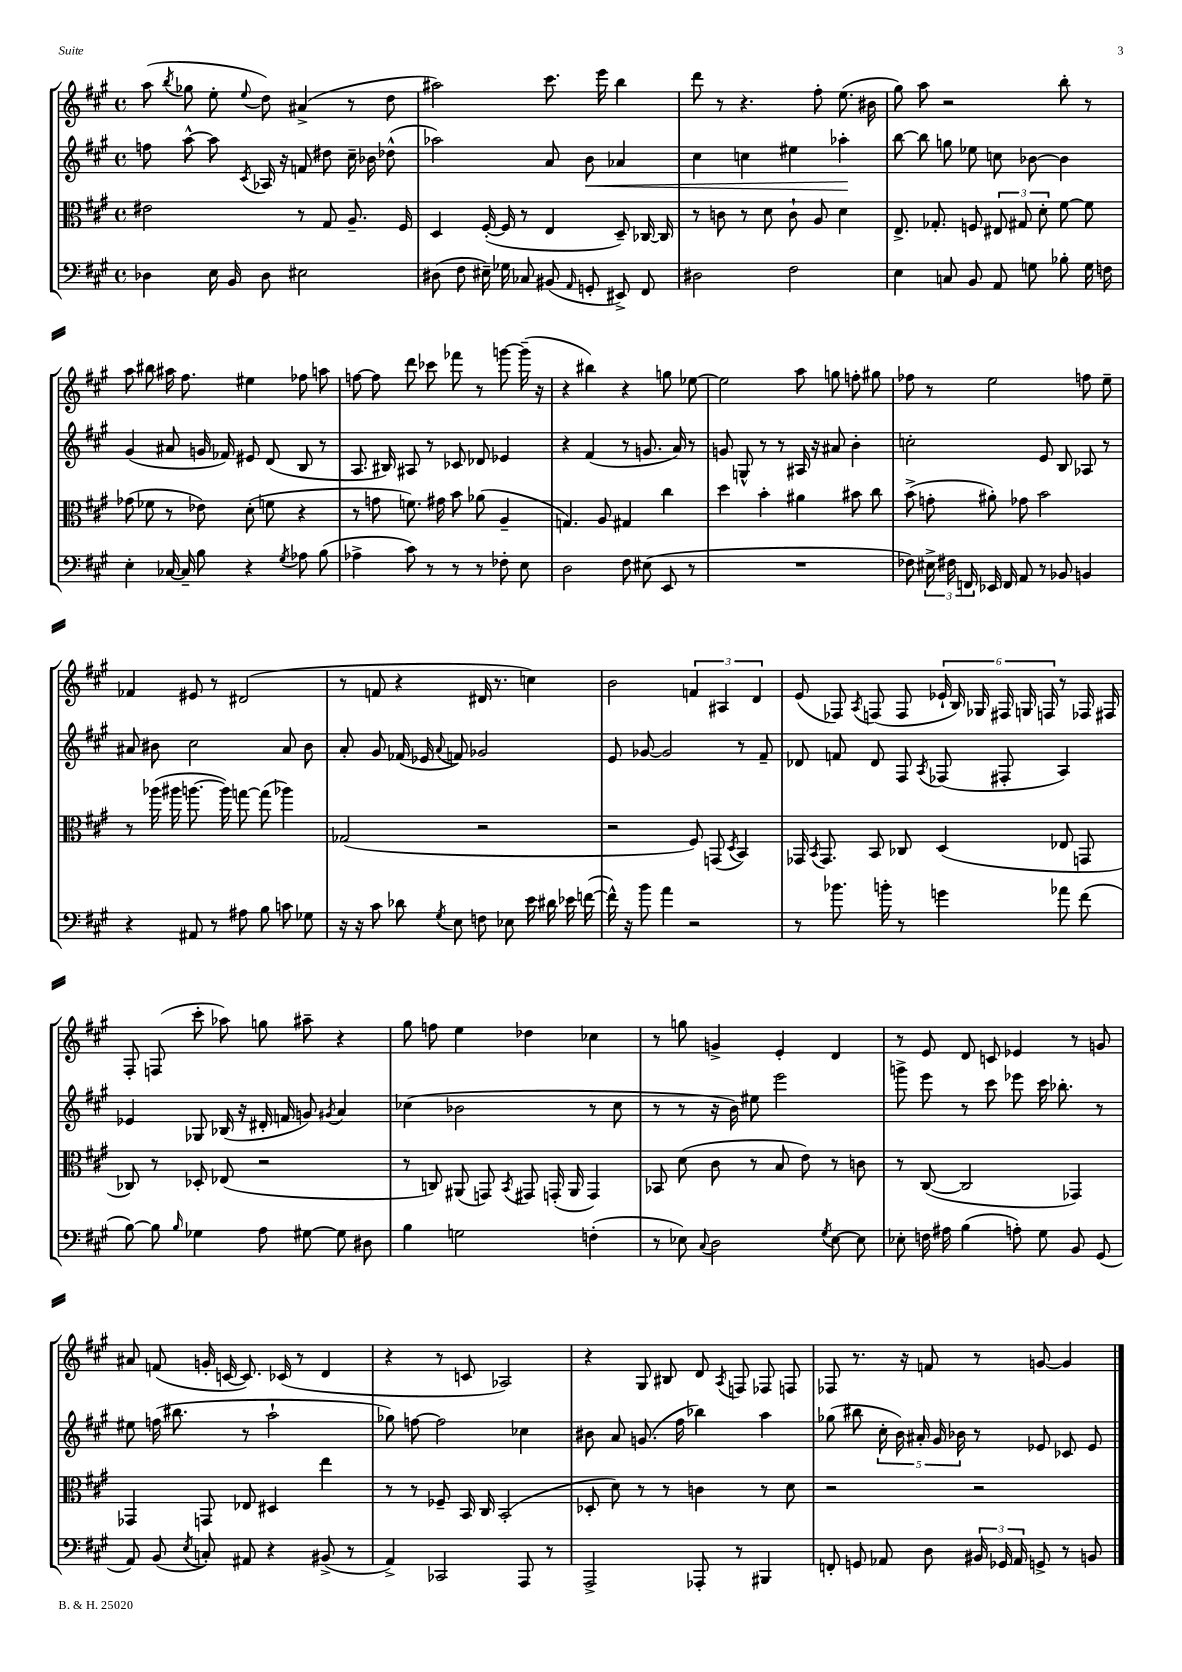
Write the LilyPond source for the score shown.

<<
\new StaffGroup <<
\new Staff = "s0" {
    \clef treble \key a \major \defaultTimeSignature \time 4/4
    \autoBeamOff a''8( \acciaccatura { b''8 } ges''8 e''8-. \appoggiatura { e''8 } d''8) ais'4->( r8 d''8 |
    ais''2) cis'''8. e'''16 b''4 |
    d'''8 r8 r4. fis''8-. e''8.( bis'16 |
    gis''8) a''8 r2 b''8-. r8 |
    a''8 bis''8 ais''16 fis''8. eis''4 fes''8 a''8 |
    f''8~ f''8 d'''8 ces'''8 fes'''8 r8 g'''8~ g'''16--( r16 |
    r4 bis''4) r4 g''8 ees''8~ |
    ees''2 a''8 g''8 f''8-. gis''8 |
    fes''8 r8 e''2 f''8 e''8-- |
    fes'4 eis'8 r8 dis'2( |
    r8 f'8 r4 dis'16 r8. c''4) |
    b'2 \tuplet 3/2 { f'4 ais4 d'4 } |
    e'8( fes8) \acciaccatura { a8 } f8( f8 \tuplet 6/4 { ees'16-! b16) ges16 fis16 g16 f16 } r8 fes16 fis16 |
    fis8-. f8( cis'''8-. aes''8) g''8 ais''8-- r4 |
    gis''8 f''8 e''4 des''4 ces''4 |
    r8 g''8 g'4-> e'4-. d'4 |
    r8 e'8 d'8 c'8 ees'4 r8 g'8 |
    ais'8 f'8( g'16-. c'16~ c'8.) ces'16( r8 d'4 |
    r4 r8 c'8 aes2) |
    r4 gis8 bis8 d'8 \acciaccatura { a8 } f8 fes8 f8 |
    fes8 r8. r16 f'8 r8 g'8~ g'4 \bar "|." |
}
\new Staff = "s1" {
    \clef treble \key a \major \defaultTimeSignature \time 4/4
    \autoBeamOff f''8 a''8~-^ a''8 \acciaccatura { cis'8 } aes16 r16 f'8 dis''8 cis''16-- bes'16 des''8-^( |
    aes''2) a'8 b'8\< aes'4 |
    cis''4 c''4 eis''4 aes''4-.\! |
    b''8~ b''8 g''8 ees''8 c''8 bes'8~ bes'4 |
    gis'4( ais'8 g'16 fes'16) eis'8 d'8( b8 r8 |
    a8. bis16) ais8 r8 ces'8 des'8 ees'4 |
    r4 fis'4( r8 g'8. a'16) r8 |
    g'8 g8-^ r8 r8 ais16 r16 ais'8 b'4-. |
    c''2-. e'8 b8 aes8 r8 |
    ais'8 bis'8 cis''2 ais'8 bis'8 |
    a'8-. gis'8 fes'16( ees'16 \appoggiatura { a'8 } f'8) ges'2 |
    e'8 ges'8~ ges'2 r8 fis'8-- |
    des'8 f'8 des'8 fis8 \acciaccatura { a8 } fes8( fis8-. a4) |
    ees'4 ges8 bes16( r16 dis'16-. f'16 g'8) \acciaccatura { gis'8 } a'4 |
    ces''4( bes'2 r8 ces''8 |
    r8 r8 r16 b'16) eis''8 e'''2 |
    g'''8-> e'''8 r8 cis'''8 ees'''8 cis'''16 bes''8.-. r8 |
    eis''8 f''16( bis''8. r8 a''2-! |
    ges''8) f''8~ f''2 ces''4 |
    bis'8 a'8 g'8.( fis''16 bes''4) a''4 |
    ges''8( bis''8 \tuplet 5/4 { cis''16-. b'16) ais'16-. gis'16 bes'16 } r8 ees'8 ces'8 ees'8 \bar "|." |
}
\new Staff = "s2" {
    \clef alto \key a \major \defaultTimeSignature \time 4/4
    \autoBeamOff eis'2 r8 gis8 a8.-- fis16 |
    d4 fis16~-.( fis16 r8 e4 d8--) ces16~ ces16 |
    r8 c'8 r8 d'8 c'8-! a8 d'4 |
    e8.-> ges8.-. f8 \tuplet 3/2 { eis8 gis8 d'8-. } fis'8~ fis'8 |
    ges'8( fes'8 r8 ees'8) d'8-.( f'8 r4 |
    r8 g'8 f'8.) gis'16 b'8 aes'8( a4-- |
    g4.) a8 gis4 cis''4 |
    d''4 b'4-. ais'4 bis'8 cis''8 |
    b'8->( g'8-. ais'8-.) ges'8 b'2 |
    r8 aes''16( ais''16 a''8.~ a''16) g''8~ g''8( aes''4) |
    ges2( r2 |
    r2 fis8) g,8( \acciaccatura { d8 } b,4) |
    ges,16 \acciaccatura { b,8 } ges,8. b,8 ces8 d4( ees8 g,8 |
    ces8) r8 des8-. ees8( r2 |
    r8 c8) ais,8( g,8) \acciaccatura { b,8 } gis,8 g,16-.( ais,16 g,4) |
    bes,8 d'8( cis'8 r8 b8 e'8) r8 c'8 |
    r8 cis8~( cis2 ges,4) |
    ges,4 g,8 ees8 dis4 e''4 |
    r8 r8 fes8-- b,16 cis16 b,2-.( |
    des8-. d'8) r8 r8 c'4 r8 d'8 |
    r2 r2 \bar "|." |
}
\new Staff = "s3" {
    \clef bass \key a \major \defaultTimeSignature \time 4/4
    \autoBeamOff des4 e16 b,16 des8 eis2 |
    dis8( fis8 eis16--) ges16 ces8 bis,8( \grace { a,16 } g,8-. eis,8->) fis,8 |
    dis2 fis2 |
    e4 c8 b,8 a,8 g8 bes8-. g16 f16 |
    e4-. ces16~ ces16-- b8 r4 \acciaccatura { gis8 } aes8 b8( |
    aes4-> cis'8) r8 r8 r8 fes8-. e8 |
    d2 fis8 eis8( e,8 r8 |
    R1 |
    fes8) \tuplet 3/2 { eis16-> fis16 f,16 } ees,16 f,16 a,8 r8 bes,8 b,4 |
    r4 ais,8 r8 ais8 b8 c'8 ges8 |
    r16 r16 cis'8 des'8 \acciaccatura { gis8 } e8 f8 ees8 e'16 dis'16 ees'16 f'16~( |
    f'16-^) r16 b'8 a'4 r2 |
    r8 bes'8. b'16-. r8 g'4 aes'8 fis'8( |
    b8~) b8 \grace { b16 } ges4 a8 gis8~ gis8 dis8 |
    b4 g2 f4-.( |
    r8 ees8) \appoggiatura { cis8 } d2 \acciaccatura { gis8 } ees8~ ees8 |
    ees8-. f16 ais16 b4( a8-.) gis8 b,8 gis,8( |
    a,8) b,8( \acciaccatura { e8 } c8-.) ais,8 r4 bis,8->( r8 |
    a,4->) ces,2 a,,8 r8 |
    a,,2-> aes,,8-. r8 bis,,4 |
    f,8-. g,8 aes,8 d8 \tuplet 3/2 { bis,16 ges,16 aes,16 } g,8-> r8 b,8 \bar "|." |
}
>>
>>
\layout { \context { \Score \remove "Bar_number_engraver" } }
